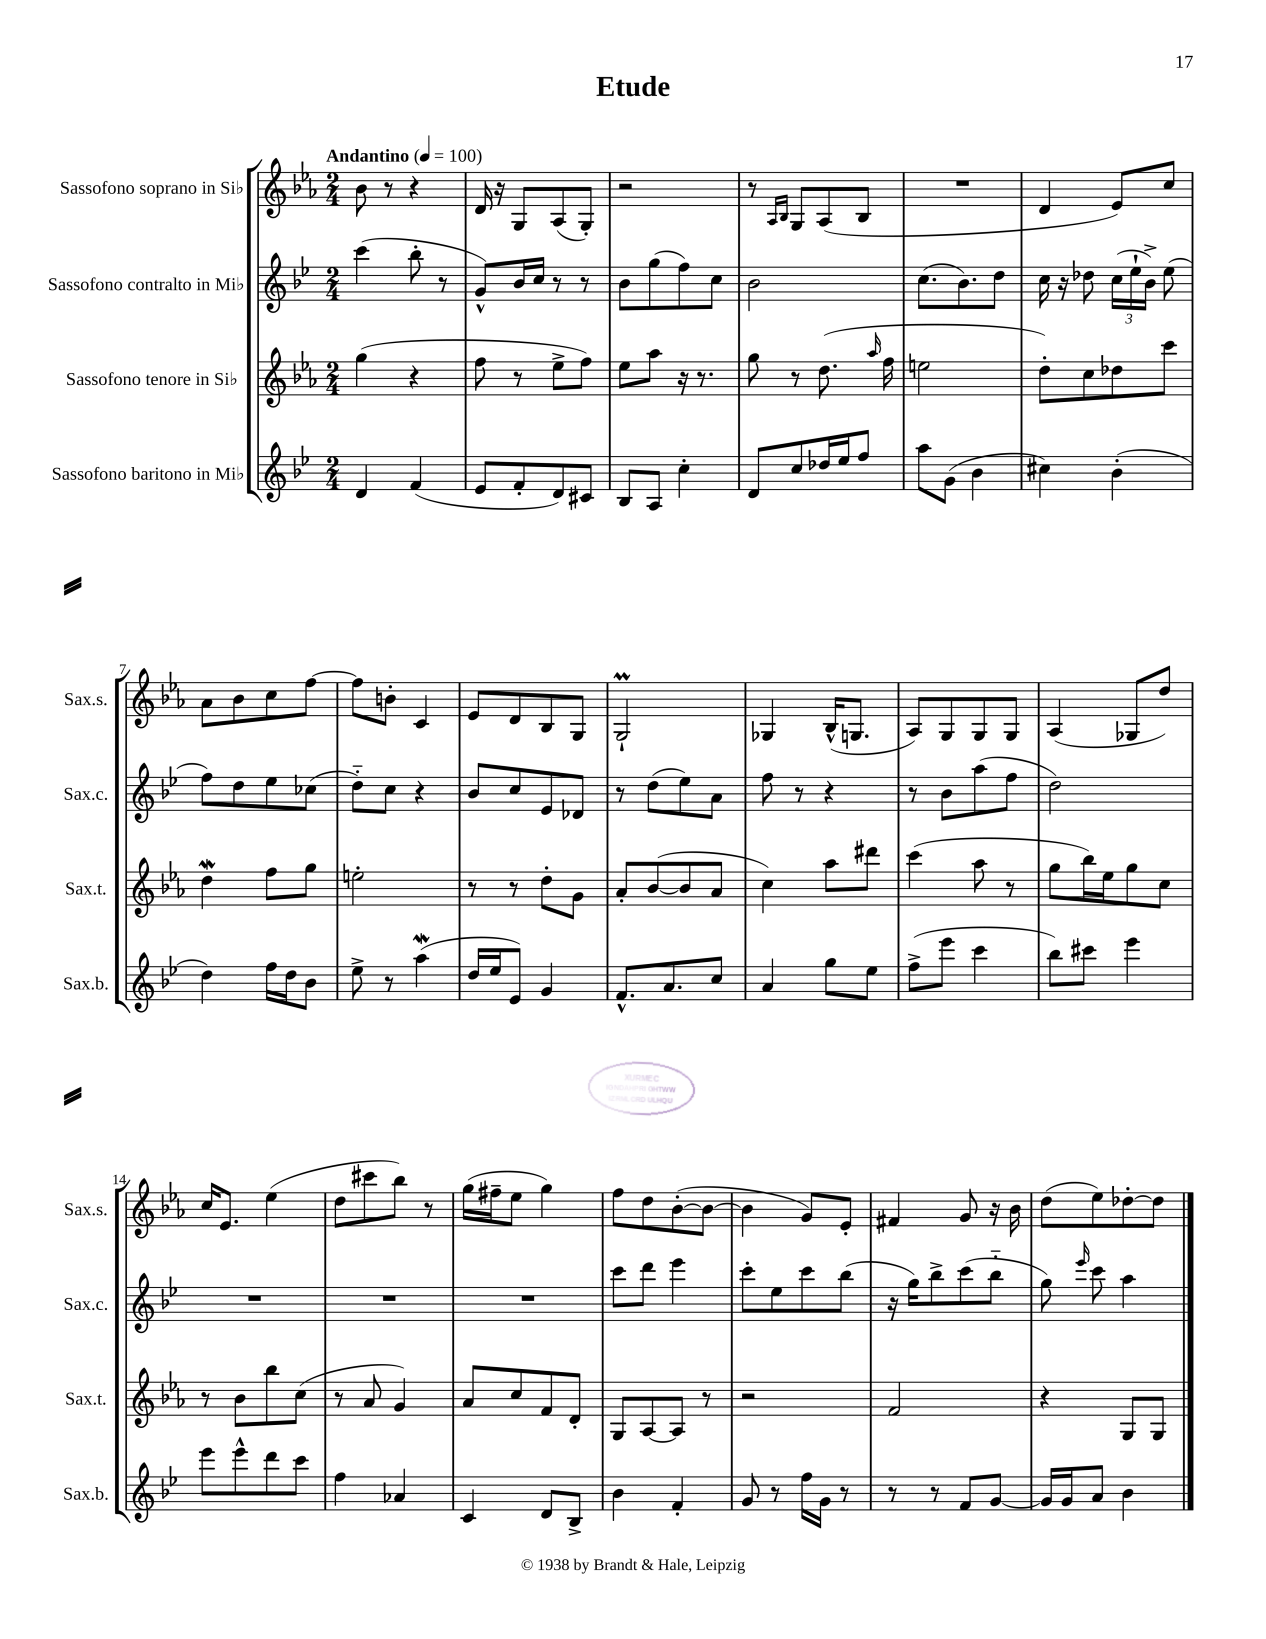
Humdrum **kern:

**kern	**kern	**kern	**kern
*staff4	*staff3	*staff2	*staff1
*clefG2	*clefG2	*clefG2	*clefG2
*k[b-e-]	*k[b-e-a-]	*k[b-e-]	*k[b-e-a-]
*M2/4	*M2/4	*M2/4	*M2/4
*MM100	*MM100	*MM100	*MM100
4d/	(4gg\	(4ccc\	8b-\
.	.	.	8r
(4f/	4r	8bb-'\	4r
.	.	8r	.
=	=	=	=
8e-/L	8ff\	8g^^/L)	16d/
.	.	.	16r
8f'/	8r	16b-/L	8G/L
.	.	16cc/JJ	.
8d/)	8ee-^\L	8r	(8A-/
8c#/J	8ff\J)	8r	8G'/J)
=	=	=	=
8B-/L	8ee-\L	8b-\L	2r
8A/J	8aa-\J	(8gg\	.
4cc'\	16r	8ff\)	.
.	8.r	.	.
.	.	8cc\J	.
=	=	=	=
8d/L	8gg\	2b-\	8r
.	.	.	16qqA-/LL
.	.	.	16qqB-/JJ
8cc/	8r	.	8G/L
16dd-/L	(8.dd\	.	(8A-/
16ee-/J	.	.	.
8ff/J	.	.	8B-/J
.	16qqaa-/	.	.
.	16ff\	.	.
=	=	=	=
8aa\L	2ee\	(8.cc\L	2r
(8g\J	.	.	.
.	.	8.b-\)	.
4b-\	.	.	.
.	.	8dd\J	.
=	=	=	=
4cc#\)	8dd'\L)	16cc\	4d/
.	.	16r	.
.	8cc\	8dd-\	.
(4b-'\	8dd-\	(24cc\LL	8e-/L)
.	.	24ee-`\	.
.	.	24b-^\JJ)	.
.	8ccc\J	(8ee-\	8cc/J
=	=	=	=
4dd\)	4dd\	8ff\L)	8a-\L
.	.	8dd\	8b-\
16ff\LL	8ff\L	8ee-\	8cc\
16dd\J	.	.	.
8b-\J	8gg\J	(8cc-\J	[8ff\J
=	=	=	=
8ee-^\	2ee'\	8dd'~\L)	8ff\]L
8r	.	8cc\J	8b'\J
(4aa\	.	4r	4c/
=	=	=	=
16dd/LL	8r	8b-/L	8e-/L
16ee-/J	.	.	.
8e-/J)	8r	8cc/	8d/
4g/	8dd'\L	8e-/	8B-/
.	8g\J	8d-/J	8G/J
=	=	=	=
8.f^^/L	8a-'/L	8r	2G`/
.	([8b-/	(8dd\L	.
8.a/	.	.	.
.	8b-/]	8ee-\)	.
8cc/J	8a-/J	8a\J	.
=	=	=	=
4a/	4cc\)	8ff\	4G-/
.	.	8r	.
8gg\L	8aa-\L	4r	(16B-^^/LK
.	.	.	8.G/J
8ee-\J	8ddd#\J	.	.
=	=	=	=
(8ff^\L	(4ccc\	8r	8A-/L)
8eee-\J	.	8b-\L	8G/
4ccc\	8aa-\	(8aa\	8G/
.	8r	8ff\J	8G/J
=	=	=	=
8bb-\L)	8gg\L	2dd\)	(4A-/
8ccc#\J	16bb-\L)	.	.
.	16ee-\J	.	.
4eee-\	8gg\	.	8G-/L
.	8cc\J	.	8dd/J)
=	=	=	=
8eee-\L	8r	2r	16cc/LK
.	.	.	8.e-/J
8eee-^^\	8b-\L	.	.
8ddd\	8bb-\	.	(4ee-\
8ccc\J	(8cc\J	.	.
=	=	=	=
4ff\	8r	2r	8dd\L
.	8a-/	.	8ccc#\
4a-/	4g/)	.	8bb-\J)
.	.	.	8r
=	=	=	=
4c/	8a-/L	2r	(16gg\LL
.	.	.	16ff#~\J
.	8cc/	.	8ee-\J
8d/L	8f/	.	4gg\)
8B-^/J	8d'/J	.	.
=	=	=	=
4b-\	8G/L	8ccc\L	8ff\L
.	[8A-/	8ddd\J	8dd\
4f'/	8A-/]J	4eee-\	([8b-'\
.	8r	.	8b-\_J
=	=	=	=
8g/	2r	8ccc'\L	4b-\]
8r	.	8ee-\	.
16ff\LL	.	8ccc\	8g/L)
16g\JJ	.	.	.
8r	.	(8bb-\J	8e-'/J
=	=	=	=
8r	2f/	16r	4f#/
.	.	16gg\LK)	.
8r	.	8bb-^\	.
8f/L	.	(8ccc\	8g/
[8g/J	.	8bb-'~\J	16r
.	.	.	16b-\
=	=	=	=
16g/]LL	4r	8gg\)	(8dd\L
16g/J	.	.	.
.	.	16qqeee-/	.
8a/J	.	8ccc\	8ee-\)
4b-\	8G/L	4aa\	[8dd-'\
.	8G/J	.	8dd-\]J
==	==	==	==
*-	*-	*-	*-
